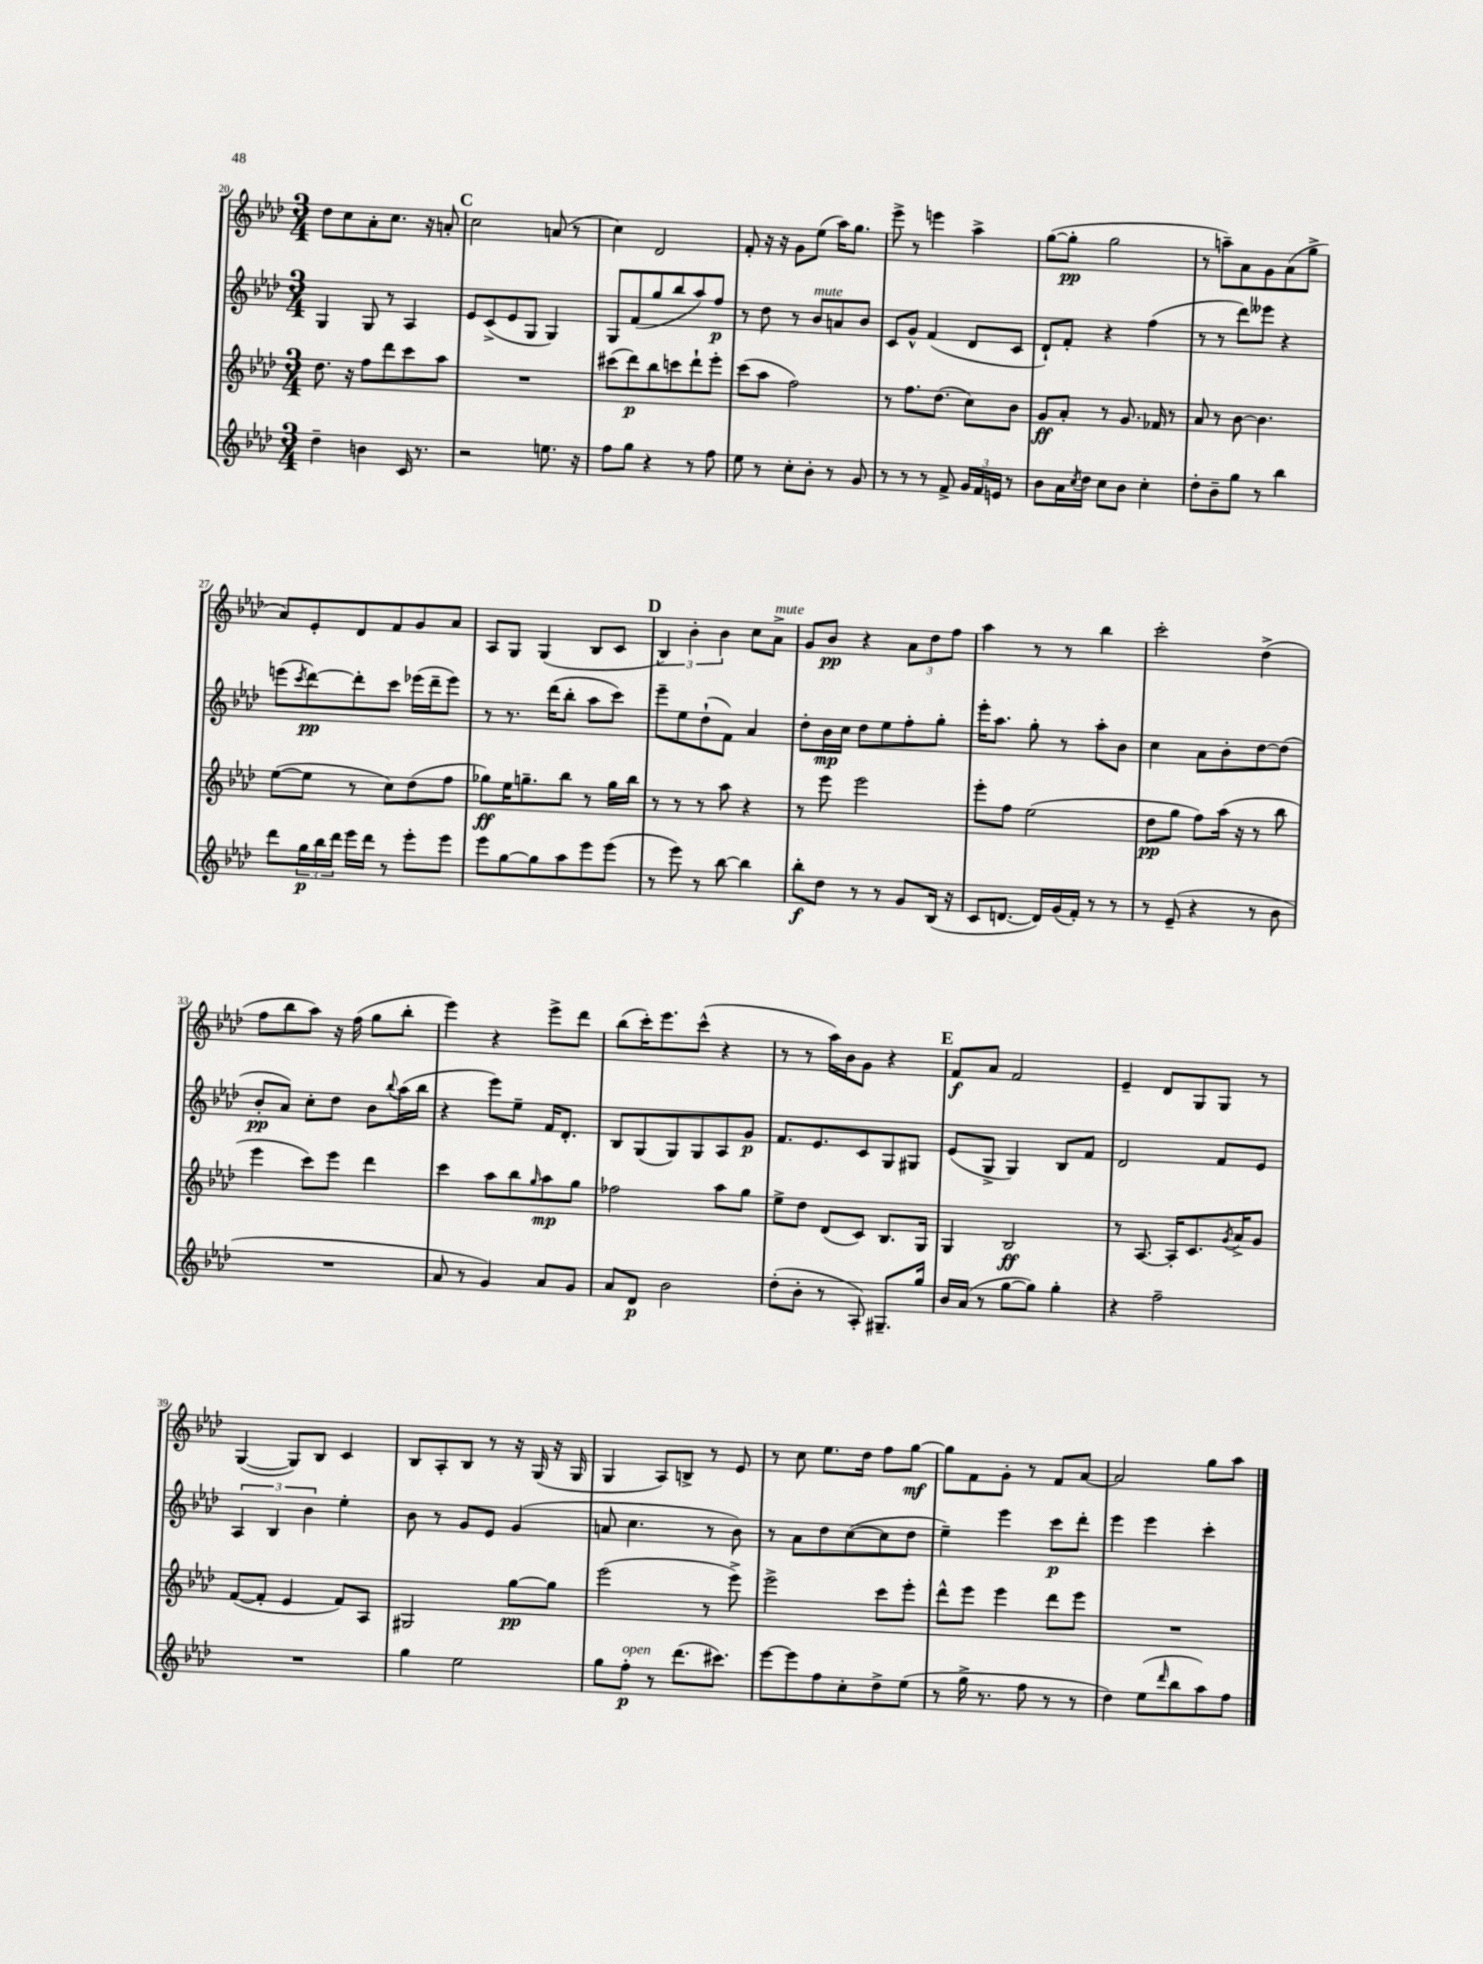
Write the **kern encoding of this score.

**kern	**kern	**kern	**kern
*staff4	*staff3	*staff2	*staff1
*clefG2	*clefG2	*clefG2	*clefG2
*k[b-e-a-d-]	*k[b-e-a-d-]	*k[b-e-a-d-]	*k[b-e-a-d-]
*M3/4	*M3/4	*M3/4	*M3/4
4dd-~	8.dd-	4G	8dd-
.	.	.	8cc
.	16r	.	.
4b	8ff	8G	8a-'
.	8ddd-	8r	8.cc
16c	8ccc	4A-	.
8.r	.	.	16r
.	8aa-	.	8a'
=	=	=	=
2r	2.r	8e-	2cc
.	.	(8c^	.
.	.	8e-	.
.	.	8G	.
8.ee	.	4G)	(8a
.	.	.	8r
16r	.	.	.
=	=	=	=
8ff	(8ccc#	8G	4cc)
8gg	8ddd-)	(8f	.
4r	8bb-	8gg	2d-
.	8ccc	8bb-	.
8r	8ddd-`	8aa-)	.
8ff	8eee-'	8ff	.
=	=	=	=
8ee-	(8ccc	8r	8f'
8r	8aa-	8dd-	16r
.	.	.	16r
8cc'	2ff)	8r	8g
8b-'	.	8b-	(8ee-
8r	.	8a	16aa-)
.	.	.	8.gg
8g	.	8b-	.
=	=	=	=
8r	8r	8c	8eee-^
8r	8.ff	8g^^	8r
8r	.	(4f	4eee
.	(8.dd-	.	.
8f^	.	.	.
24g	8cc)	8d-	4aa-^
24f	.	.	.
24e	.	.	.
8r	8b-	8c	.
=	=	=	=
8b-	8g	8d-`)	([8gg
16a-	8a-'	8f'	8gg']
8qcc	.	.	.
16dd-	.	.	.
8cc	8r	4r	2gg
8b-	8.g	.	.
4cc'	.	(4ff	.
.	16f-	.	.
.	8r	.	.
=	=	=	=
8dd-'	8a-	8r	8r
8b-~	8r	8r	8aa~)
8gg	[8b-	8ddd-)	8a-
8r	4.b-]	8eee--	8g
4bb-	.	4r	(8a-
.	.	.	8gg^
=	=	=	=
8ddd-	([8ee-	(8eee	8a-)
.	.	8qccc	.
24gg	8ee-]	[8ddd-)	8e-'
24bb-	.	.	.
24ddd-	.	.	.
16eee-	8r	8ddd-']	8d-
16ddd-	.	.	.
8r	8cc)	8ccc	8f
8eee-'	(8dd-	(16eee-	8g
.	.	16ddd-~	.
8eee-	8ff	8eee-)	8a-
=	=	=	=
8eee-	8gg-)	8r	8A-
[8gg	16ee-	8.r	8G
.	8.gg~	.	.
8gg]	.	.	(4G
.	.	(16ddd-	.
8aa-	8bb-	8bb-'	.
8eee-	8r	8aa-	8B-
(8eee-	16gg	8ccc)	8c
.	16bb-	.	.
=	=	=	=
8r	8r	8eee-~	6B-)
8eee-)	8r	8ee-	.
.	.	.	6b-'
8r	8r	(8dd-`	.
.	.	.	6b-
[8bb-	8aa-	8f)	.
4bb-]	4r	4a-	8cc
.	.	.	8a-^
=	=	=	=
8bb-'	8r	8dd-'	8g
8dd-	8eee-	16b-	8b-
.	.	16cc	.
8r	2eee-	8dd-	4r
8r	.	8ee-	.
8g	.	8ff'	12a-
.	.	.	12dd-
(16B-	.	8gg'	.
.	.	.	12ff
16r	.	.	.
=	=	=	=
8c	8eee-'	16eee-'	4aa-
.	.	8.aa-	.
[8.d	8ff	.	.
.	(2ee-	8gg'	8r
16d])	.	.	.
(16g	.	8r	8r
16f')	.	.	.
8r	.	8aa-'	4bb-
8r	.	8b-	.
=	=	=	=
8r	8dd-	4cc	2ccc'
(8e-~	8gg	.	.
4r	8ff)	8a-	.
.	(16aa-	8b-'	.
.	16r	.	.
8r	8r	[8dd-	(4dd-^
8b-	8bb-	(8dd-]	.
=	=	=	=
2.r	4eee-	8b-'	8ff
.	.	8a-)	8bb-
.	8ccc)	8cc'	8aa-)
.	8eee-	8dd-	16r
.	.	.	(16ff
.	4ddd-	8b-	8gg
.	.	8qqbb-	.
.	.	(16aa-	8bb-'
.	.	16bb-	.
=	=	=	=
8a-	4ccc	4r	4eee-)
8r	.	.	.
4g)	8aa-	8eee-)	4r
.	8bb-	8ee-~	.
.	16qqgg	.	.
8a-	8aa-	16f	8eee-^
.	.	8.d-'	.
8g	8gg	.	8ddd-
=	=	=	=
8a-	2ff-	8B-	(8bb-
8d-	.	(8G	16ccc')
.	.	.	8.eee-
2b-	.	8G)	.
.	.	8G	(8ccc^^
.	8aa-	8A-	4r
.	8gg	8g	.
=	=	=	=
(8dd-'	8ee-^	8.f	8r
8b-'	8dd-	.	8r
.	.	8.e-	.
8r	(8d-	.	16aa-)
.	.	.	16b-
8A-')	8c)	8c	8g
8.G#~	8.B-	8G	4r
.	.	8G#	.
16gg	16G	.	.
=	=	=	=
16b-	4G	(8e-	8f
(16a-	.	.	.
8r	.	8G^	8a-
[8gg	2B-	4G)	2f
8gg])	.	.	.
4gg'	.	8B-	.
.	.	8f	.
=	=	=	=
4r	8r	2d-	4e-~
.	[8.A-	.	.
2ff~	.	.	8d-
.	16A-']	.	.
.	8.c	.	8G
.	.	8f	8G
.	8qg	.	.
.	16a-^	.	.
.	8g	8e-	8r
=	=	=	=
2.r	([8f	6A-	([4G
.	8f']	.	.
.	.	6B-	.
.	4e-	.	8G])
.	.	6b-	.
.	.	.	8B-
.	8f)	4ee-'	4c
.	8A-	.	.
=	=	=	=
4gg	2G#	8b-	8B-
.	.	8r	8A-'
2ee-	.	8g	8B-
.	.	8e-	8r
.	[8gg	(4g	16r
.	.	.	(16G
.	8gg]	.	16r
.	.	.	16G
=	=	=	=
8gg	(2eee-	8a	4G
8ff'	.	4.cc	.
8r	.	.	8A-)
(8.ddd-	.	.	8B^
.	8r	8r	8r
8.ccc#)	.	.	.
.	8eee-^)	8b-)	8e-
=	=	=	=
[8eee-	2eee-^	8r	8r
8eee-]	.	8a-	8cc
8ff	.	8dd-	8.ee-
8cc'	.	([8cc	.
.	.	.	16dd-
8dd-^	8ccc	8cc]	8ff
(8ee-	8eee-'	8dd-	[8gg
=	=	=	=
8r	8ddd-^^	4ee-~)	8gg]
16gg^	8eee-	.	8f
8.r	.	.	.
.	4eee-	4eee-	8g'
8ff	.	.	8r
8r	8ddd-	8ccc	8f
8r	8eee-	8ddd-'	[8a-
=	=	=	=
4dd-)	2.r	4eee-	2a-]
(8ee-	.	4eee-	.
16qqddd-	.	.	.
8bb-	.	.	.
8aa-)	.	4ccc'	8gg
8ff	.	.	8aa-
==	==	==	==
*-	*-	*-	*-
